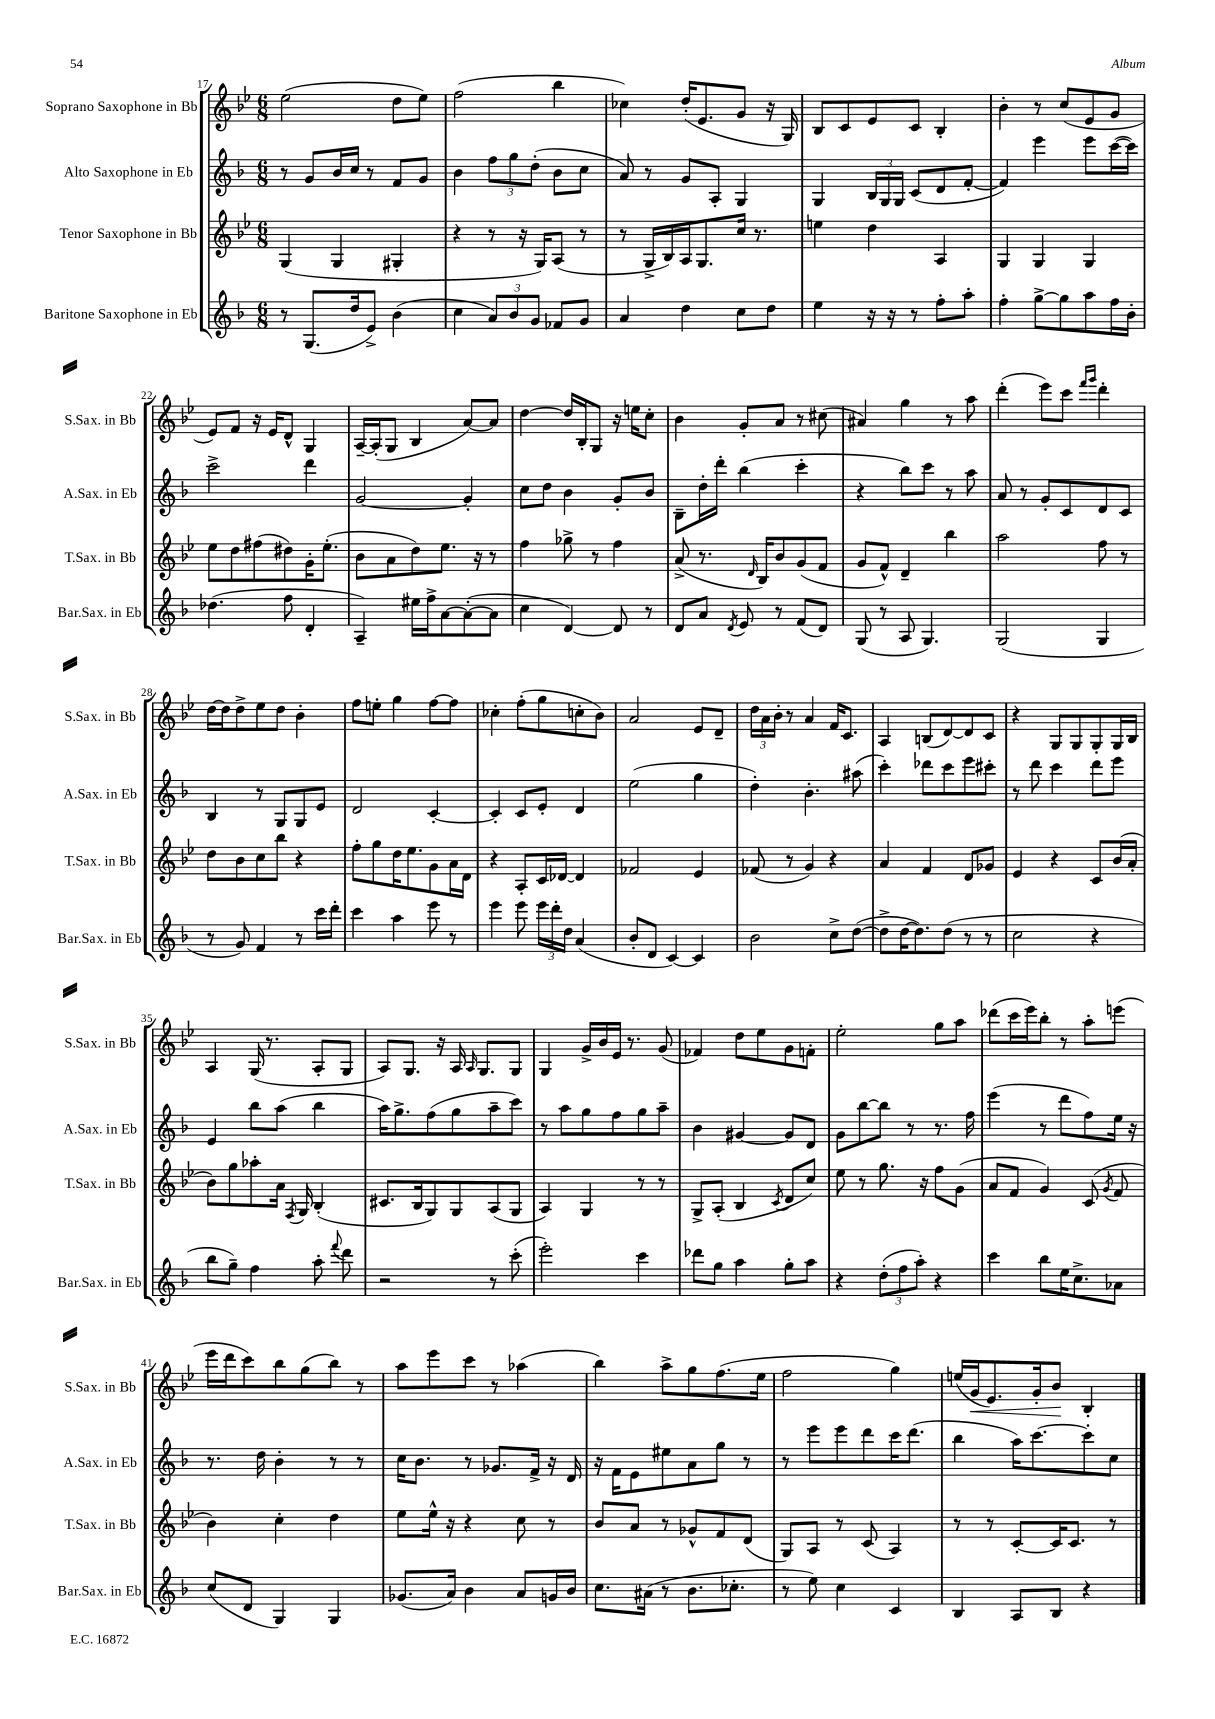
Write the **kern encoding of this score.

**kern	**kern	**kern	**kern
*staff4	*staff3	*staff2	*staff1
*clefG2	*clefG2	*clefG2	*clefG2
*k[b-]	*k[b-e-]	*k[b-]	*k[b-e-]
*M6/8	*M6/8	*M6/8	*M6/8
8r	(4G	8r	(2ee-
(8.G	.	8g	.
.	4G	16b-	.
16dd	.	16cc	.
8e^)	.	8r	.
(4b-	4G#'	8f	8dd
.	.	8g	8ee-)
=	=	=	=
4cc	4r	4b-	(2ff
12a)	8r	12ff	.
12b-	.	12gg	.
.	16r	.	.
12g	.	(12dd'	.
.	16G)	.	.
8f-	(8A	8b-	4bb-
8g	8r	8cc	.
=	=	=	=
4a	8r	8a)	4cc-)
.	16G^	8r	.
.	16B-)	.	.
4dd	16A	8g	(16dd'
.	8.G	.	8.e-
.	.	8A'	.
8cc	16cc	4G	8g
.	8.r	.	.
8dd	.	.	16r
.	.	.	16G)
=	=	=	=
4ee	4ee	4G	8B-
.	.	.	8c
16r	4dd	24B-	8e-
.	.	24G	.
16r	.	.	.
.	.	24G	.
8r	.	(8c	8c
8ff'	4A	8d	4B-'
8aa'	.	[8f'	.
=	=	=	=
4ff'	4G	4f])	4b-'
[8gg^	4G	4eee	8r
8gg]	.	.	(8cc
8aa	4G	8eee	8e-
16ff	.	([16ccc	8g
16b-'	.	16ccc])	.
=	=	=	=
(4.dd-	8ee-	2ccc^	8e-)
.	8dd	.	8f
.	(8ff#	.	16r
.	.	.	16e-
8ff	8dd#)	.	8d^^
4d'	16g'	4ddd	4G
.	(8.ee-'	.	.
=	=	=	=
4A~)	8b-	[2g	[16A~
.	.	.	(16A']
.	8a	.	8G
16ee#	8dd)	.	4B-
16ff^	.	.	.
[8a	8.ee-	.	.
(8a'_	.	4g']	[8a)
.	16r	.	.
8a]	8r	.	8a]
=	=	=	=
4cc	4ff	8cc	[4dd
.	.	8dd	.
[4d)	8gg-^	4b-	16dd]
.	.	.	16B-'
.	8r	.	8G
8d]	4ff	8g'	16r
.	.	.	16ee
8r	.	8b-	8cc'
=	=	=	=
8d	(8a^	8B-~	4b-
8a	8.r	16dd'	.
.	.	16ddd'	.
8qd	.	.	.
8e	.	(4bb-	8g'
.	16qqd	.	.
.	16B-)	.	.
8r	8b-	.	8a
(8f	(8g	4ccc'	8r
8d)	8f	.	(8cc#
=	=	=	=
(8G	8g	4r	4a#)
8r	8f^^)	.	.
8A	4d~	8bb-)	4gg
4.G)	.	8ccc	.
.	4bb-	8r	8r
.	.	8aa	8aa
=	=	=	=
(2G	2aa	8a	(4ddd'
.	.	8r	.
.	.	8g'	8eee-)
.	.	8c	8ccc
.	.	.	16qqfff
.	.	.	16qqggg
4G	8ff	8d	4ddd'
.	8r	8c	.
=	=	=	=
8r	8dd	4B-	[16dd
.	.	.	16dd]
8g)	8b-	.	8dd^
4f	8cc	8r	8ee-
.	8bb-	8G	8dd
8r	4r	8G	4b-'
16ccc	.	8e	.
16ddd'	.	.	.
=	=	=	=
4ccc	8ff'	2d	8ff
.	8gg	.	8ee'
4aa	16dd	.	4gg
.	8.ee-	.	.
8eee	8g	[4c'	[8ff
8r	16a	.	8ff]
.	16d	.	.
=	=	=	=
4eee	4r	4c']	4cc-'
8eee	8A'	8c	(8ff'
24eee	16c	8e'	8gg
24ddd'	.	.	.
.	[16d-	.	.
24dd	.	.	.
(4a	4d-]	4d	8cc'
.	.	.	8b-)
=	=	=	=
8b-'	2f-	(2ee	2a
8d	.	.	.
[4c)	.	.	.
4c]	4e-	4gg	8e-
.	.	.	8d~
=	=	=	=
2b-	(8f-	4dd')	24dd
.	.	.	24a
.	.	.	24b-'
.	8r	.	8r
.	4g)	4.b-'	4a
8cc^	4r	.	16f
.	.	.	8.c
([8dd	.	(8aa#	.
=	=	=	=
8dd^]	4a	4ccc')	4A
[16dd	.	.	.
8.dd])	.	.	.
.	4f	8ddd-	(8B
(8dd	.	8ccc	[8d)
8r	8d	8eee	8d]
8r	8g-	8ccc#'	8c
=	=	=	=
2cc	4e-	8r	4r
.	.	8ddd	.
.	4r	4ccc	8G
.	.	.	8G
4r	8c	8ddd	8G'
.	(16b-	8eee	16G
.	16a'	.	16B-
=	=	=	=
8bb-	8b-)	4e	4A
8gg~)	8gg	.	.
4ff	8aa-'	8bb-	(16G
.	.	.	8.r
.	16a	(8aa	.
.	8qF	.	.
.	16G	.	.
8aa'	(4B-'	4bb-	8A'
8qqfff	.	.	.
8ddd	.	.	8G
=	=	=	=
2r	8.c#	16aa)	8A)
.	.	8.gg^	.
.	.	.	8.G
.	16B-	.	.
.	8G)	(8ff	.
.	.	.	16r
.	8G	8gg	16A
.	.	.	16qqA
.	.	.	8.G
8r	(8A	8aa~	.
(8ccc'	8G	8ccc)	8G
=	=	=	=
2eee')	4A)	8r	4G
.	.	8aa	.
.	4G	8gg	16g^
.	.	.	16b-
.	.	8ff	16e-
.	.	.	8.r
4ccc	8r	8gg	.
.	8r	8aa~	(8g
=	=	=	=
8ddd-	8G^	4b-	4f-)
8gg	(8A'	.	.
4aa	4B-	[4g#	8dd
.	.	.	8ee-
.	8qc	.	.
8gg'	8d	8g#]	8g
8aa	8cc)	8d	8f'
=	=	=	=
4r	8ee-	8g	2ee-'
.	8r	[8bb-	.
(12dd'	8.gg	8bb-]	.
12ff	.	.	.
.	.	8r	.
12aa')	.	.	.
.	16r	.	.
4r	8ff	8.r	8gg
.	(8g	.	8aa
.	.	16ff	.
=	=	=	=
4ccc	8a	(4eee	(8ddd-
.	8f	.	16ccc
.	.	.	16eee-)
8bb-	4g)	8r	8bb-'
16ee	.	8ddd	8r
8.cc^	.	.	.
.	(8c	8ff)	8aa'
.	8qg	.	.
8a-	8f	16ee	(8eee
.	.	16r	.
=	=	=	=
(8cc	4b-)	8.r	16eee-
.	.	.	16ddd
8d	.	.	8ccc)
.	.	16dd	.
4G)	4cc'	4b-'	8bb-
.	.	.	(8gg
4G	4dd	8r	8bb-)
.	.	8r	8r
=	=	=	=
(8.g-	8ee-	16cc	8aa
.	.	8.b-	.
.	16ee-^^	.	8eee-
16a)	16r	.	.
4b-	4r	8r	8ccc
.	.	8.g-	8r
8a	8cc	.	(4aa-
.	.	16f^	.
16g	8r	16r	.
16b-	.	16d	.
=	=	=	=
8.cc	8b-	16r	4bb-)
.	.	16f	.
.	8a	8e	.
(16a#	.	.	.
8r	8r	8ee#	8aa^
8.b-	8g-^^	8a	8gg
.	8f	8gg	(8.ff
8.cc-'	.	.	.
.	(8d	8r	.
.	.	.	16ee-
=	=	=	=
8r	8G)	8r	2ff
8ee)	8A	8eee	.
4cc	8r	8eee	.
.	(8c	8ddd	.
4c	4A)	16ccc	4gg)
.	.	(8.ddd	.
=	=	=	=
4B-	8r	4bb-	(16ee
.	.	.	16g
.	8r	.	8.e-)
8A	[8c'	16aa)	.
.	.	[8.ccc	16g'
8B-	16c]	.	8b-
.	8.c	.	.
4r	.	8ccc']	4B-'
.	8r	8cc	.
==	==	==	==
*-	*-	*-	*-
